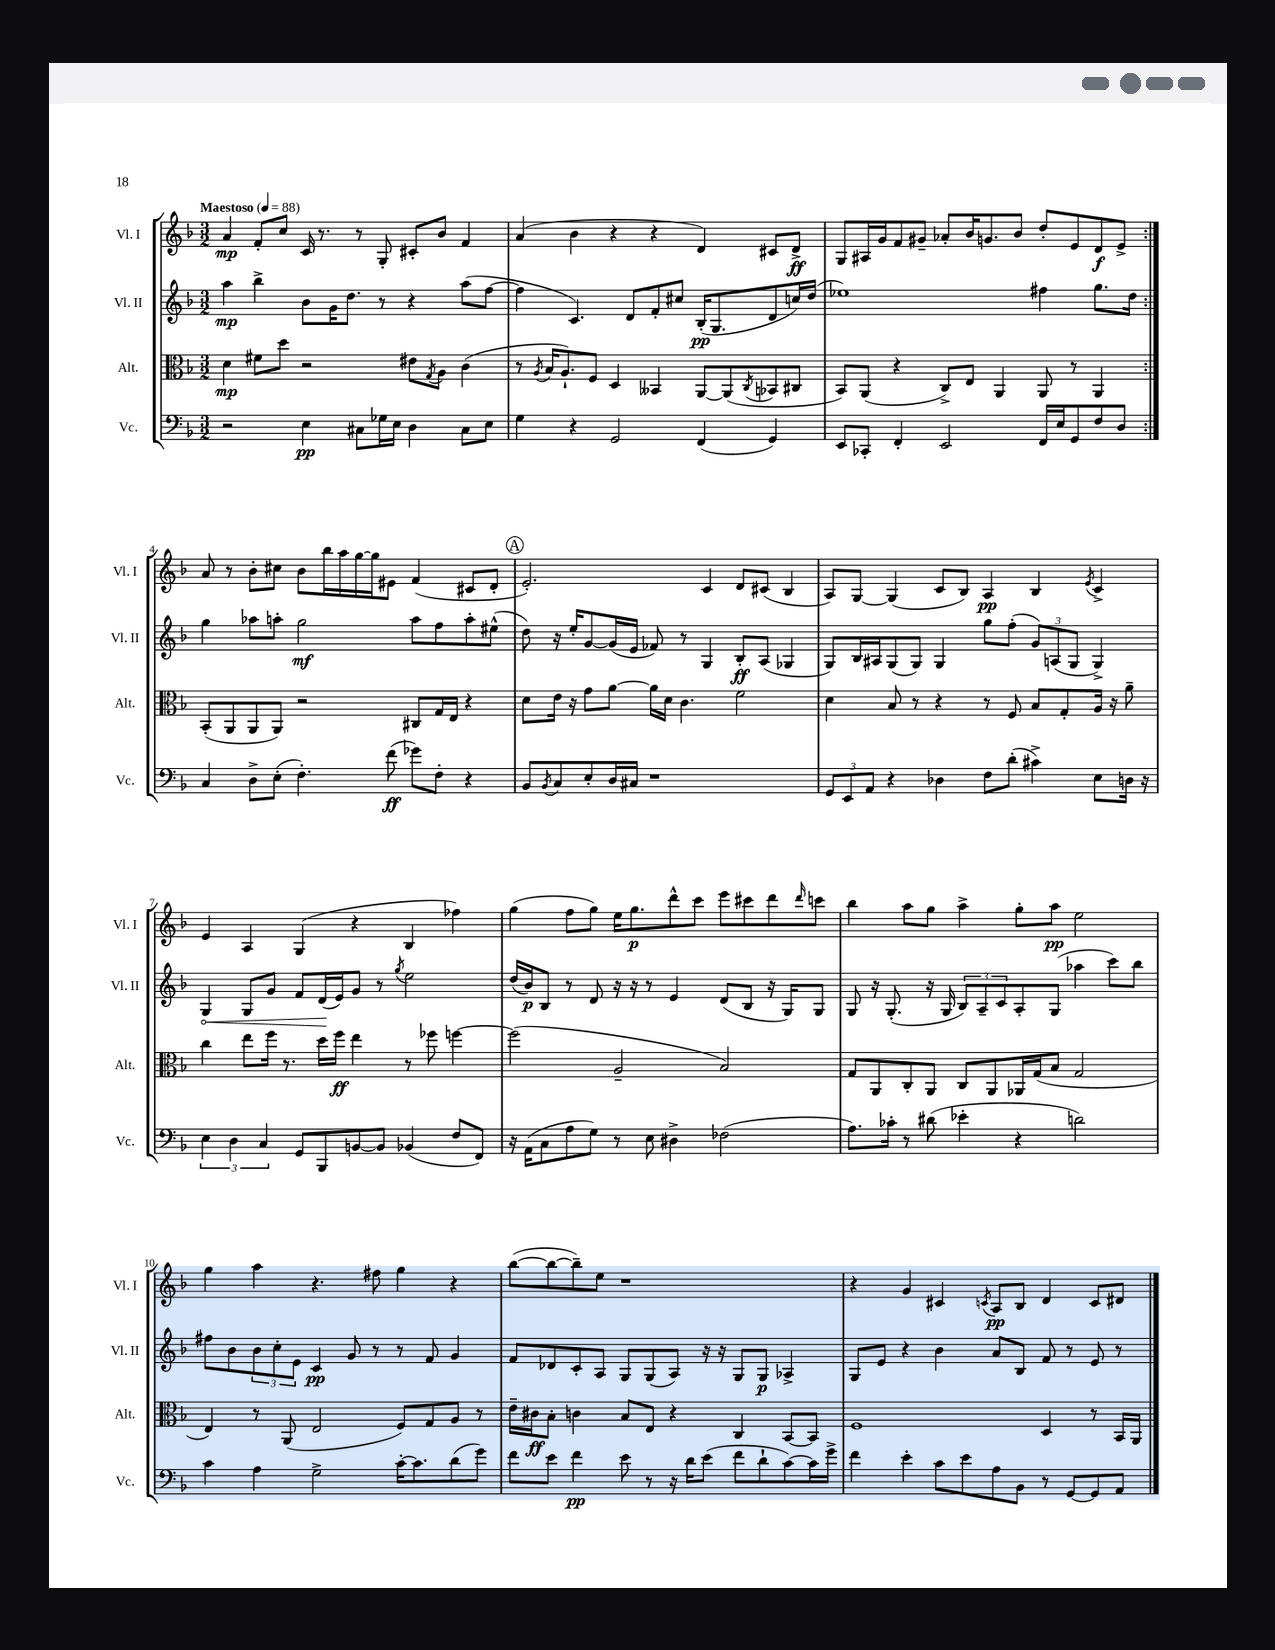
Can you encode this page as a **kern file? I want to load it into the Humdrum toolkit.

**kern	**dynam	**kern	**dynam	**kern	**dynam	**kern	**dynam
*part4	*part4	*part3	*part3	*part2	*part2	*part1	*part1
*staff4	*staff4	*staff3	*staff3	*staff2	*staff2	*staff1	*staff1
*I"Vc.	*	*I"Alt.	*	*I"Vl. II	*	*I"Vl. I	*
*I'Vc.	*	*I'Alt.	*	*I'Vl. II	*	*I'Vl. I	*
*clefF4	*	*clefC3	*	*clefG2	*	*clefG2	*
*k[b-]	*	*k[b-]	*	*k[b-]	*	*k[b-]	*
*M3/2	*	*M3/2	*	*M3/2	*	*M3/2	*
*MM88	*	*MM88	*	*MM88	*	*MM88	*
=1	=1	=1	=1	=1	=1	=1	=1
!	!	!	!	!	!	!LO:TX:a:B:t=Maestoso	!
2r	.	4d\	mp	4aa\	mp	4a/	mp
.	.	8f#X\L	.	4bb-^\	.	8f'/L	.
.	.	8dd\J	.	.	.	8cc/J	.
4E\	pp	2r	.	8b-\L	.	16c/	.
.	.	.	.	.	.	8.r	.
.	.	.	.	16g\K	.	.	.
.	.	.	.	8.dd\J	.	.	.
8C#X\L	.	.	.	.	.	8r	.
16G-X\L	.	.	.	8r	.	8G'/	.
16E\JJ	.	.	.	.	.	.	.
4D\	.	8e#X\L	.	4r	.	8c#X'/L	.
.	.	8qG/	.	.	.	.	.
.	.	8A\J	.	.	.	8b-/J	.
8C#\L	.	(4c\	.	(8aa\L	.	4f/	.
8E\J	.	.	.	[8ff\J	.	.	.
=2	=2	=2	=2	=2	=2	=2	=2
4G\	.	8r	.	4ff\]	.	(4a/	.
.	.	8qA/	.	.	.	.	.
.	.	16B-/KL	.	.	.	.	.
.	.	8.A`/)	.	.	.	.	.
4r	.	.	.	4.c/)	.	4b-\	.
.	.	8F/J	.	.	.	.	.
2GG/	.	4D/	.	.	.	4r	.
.	.	.	.	8d/L	.	.	.
.	.	4BB--X/	.	8f'/	.	4r	.
.	.	.	.	8cc#X/J	.	.	.
(4FF/	.	[8AA/L	.	(16B-'/KL	pp	4d/)	.
.	.	.	.	8.G/	.	.	.
.	.	(8AA/]	.	.	.	.	.
.	.	8qC/	.	.	.	.	.
4GG/)	.	8BB-X/	.	8d/	.	8c#X/L	.
.	.	8C#X/J	.	16ccn/L)	.	8d^/J	ff
.	.	.	.	(16dd/JJ	.	.	.
=3	=3	=3	=3	=3	=3	=3	=3
8EE/L	.	8BB-/L)	.	1ee-X)	.	8G/L	.
8CC-X'/J	.	(8AA/J	.	.	.	16A#X/L	.
.	.	.	.	.	.	16g/J	.
4FF'/	.	4r	.	.	.	8f/	.
.	.	.	.	.	.	8g#X~/J	.
2EE/	.	8C^/L)	.	.	.	8a-X'/L	.
.	.	8E/J	.	.	.	16b-/K	.
.	.	.	.	.	.	8.gn/	.
.	.	4AA/	.	.	.	.	.
.	.	.	.	.	.	8b-/J	.
16FF/LL	.	8AA/	.	4ff#X\	.	8dd'/L	.
16E/J	.	.	.	.	.	.	.
8GG/	.	8r	.	.	.	8e/	.
8F/	.	4AA/	.	8.gg\L	.	8d/	f
8D/J	.	.	.	.	.	8e^/J	.
.	.	.	.	16dd\Jk	.	.	.
!!LO:LB:g=z
=4:|!	=4:|!	=4:|!	=4:|!	=4:|!	=4:|!	=4:|!	=4:|!
4C/	.	(8BB-'/L	.	4gg\	.	8a/	.
.	.	8AA/	.	.	.	8r	.
8D^\L	.	8AA/	.	8aa-X\L	.	8b-'\L	.
(8E'\J	.	8AA/J)	.	8aan'\J	.	8cc#X\J	.
4.F'\)	.	2r	.	2gg\	mf	8b-\L	.
.	.	.	.	.	.	16bb-\L	.
.	.	.	.	.	.	16aa\	.
.	.	.	.	.	.	[16gg\	.
.	.	.	.	.	.	16gg\J]	.
(8f\	ff	.	.	.	.	8e#X\J	.
8g-X\L)	.	8C#X/L	.	8aa\L	.	(4f/	.
8F'\J	.	16G/L	.	8ff\	.	.	.
.	.	16E/JJ	.	.	.	.	.
4r	.	4r	.	8aa'\	.	8c#X/L	.
.	.	.	.	(8ee#X^^\J	.	8d'/J	.
!!LO:REH:place=s1:t=A
=5	=5	=5	=5	=5	=5	=5	=5
8BB-/L	.	8d\L	.	8dd\)	.	2.e'/)	.
8qBB-/	.	.	.	.	.	.	.
8C/	.	16e\Jk	.	16r	.	.	.
.	.	16r	.	16ee'/KL	.	.	.
8E'/	.	8g\L	.	[8g/	.	.	.
16D/L	.	[8a\J	.	(16g/L]	.	.	.
16C#X/JJ	.	.	.	16e/JJ	.	.	.
1r	.	16a\LL]	.	8f-X/)	.	.	.
.	.	16d\JJ	.	.	.	.	.
.	.	4.c\	.	8r	.	.	.
.	.	.	.	4G/	.	4c/	.
.	.	2f\	.	8B-'/L	ff	8d/L	.
.	.	.	.	(8A/J	.	(8c#X/J	.
.	.	.	.	4G-X/	.	4B-/	.
=6	=6	=6	=6	=6	=6	=6	=6
12GG/L	.	4d\	.	8G/L)	.	8A/L)	.
12EE/	.	.	.	.	.	.	.
.	.	.	.	16B-/L	.	[8G/J	.
12AA/J	.	.	.	.	.	.	.
.	.	.	.	16A#X/J	.	.	.
4r	.	8B-/	.	(8G/	.	(4G/]	.
.	.	8r	.	8G/J)	.	.	.
4D-X\	.	4r	.	4G/	.	8c/L	.
.	.	.	.	.	.	8B-/J)	.
8F\L	.	8r	.	8gg\L	.	4A/	pp
(8d'\J	.	8F/	.	(8ff'\J	.	.	.
4c#X^\)	.	8B-/L	.	12g/L)	.	4B-/	.
.	.	.	.	(12An/	.	.	.
.	.	8G'/	.	.	.	.	.
.	.	.	.	12G/J	.	.	.
.	.	.	.	.	.	8qe/	.
8E\L	.	16A/Jk	.	4G^/)	.	4c^/	.
.	.	16r	.	.	.	.	.
16Dn\Jk	.	8a~\	.	.	.	.	.
16r	.	.	.	.	.	.	.
!!LO:LB:g=z
=7	=7	=7	=7	=7	=7	=7	=7
!	!	!	!	!	!LO:HP:b	!	!
6E\	.	4cc\	.	4G/	<	4e/	.
6D\	.	.	.	.	.	.	.
.	.	8ee\L	.	8G/L	.	4A/	.
6C/	.	.	.	.	.	.	.
.	.	16ff\Jk	.	8g/J	.	.	.
.	.	8.r	.	.	.	.	.
8GG/L	.	.	.	8f/L	.	(4G/	.
8BBB-/	.	16dd\LL	.	(16d/L	.	.	.
.	.	16ff\JJ	ff	16e/J)	[	.	.
[8BBn/	.	4ee\	.	8g/J	.	4r	.
8BB/J]	.	.	.	8r	.	.	.
.	.	.	.	8qgg/	.	.	.
(4BB-X/	.	8r	.	2ee\	.	4B-/	.
.	.	8ff-X\	.	.	.	.	.
8F/L	.	[4ffn\	.	.	.	4ff-X\)	.
8FF/J)	.	.	.	.	.	.	.
=8	=8	=8	=8	=8	=8	=8	=8
16r	.	(2ff\]	.	(16dd/LL	.	(4gg\	.
(16AA\KL	.	.	.	16b-/J)	p	.	.
8C\	.	.	.	8B-/J	.	.	.
8A\	.	.	.	8r	.	8ff\L	.
8G\J)	.	.	.	8d/	.	8gg\J)	.
8r	.	2A~/	.	16r	.	16ee\KL	.
.	.	.	.	16r	.	8.gg\	p
8E\	.	.	.	8r	.	.	.
4D#X^\	.	.	.	4e/	.	8ddd^^\	.
.	.	.	.	.	.	8ccc\J	.
(2F-X\	.	2B-/)	.	(8d/L	.	8eee\L	.
.	.	.	.	8B-/J	.	8ccc#X\	.
.	.	.	.	16r	.	8ddd\	.
.	.	.	.	16G/KL)	.	.	.
.	.	.	.	.	.	16qqddd/	.
.	.	.	.	8G/J	.	8cccn\J	.
=9	=9	=9	=9	=9	=9	=9	=9
8.A\L)	.	8G/L	.	8G/	.	4bb-\	.
.	.	8AA/	.	16r	.	.	.
16c-X'\Jk	.	.	.	(8.G'/	.	.	.
8r	.	8C'/	.	.	.	8aa\L	.
(8d#X\	.	8AA/J	.	16r	.	8gg\J	.
.	.	.	.	16G/	.	.	.
4e-X'\	.	8C/L	.	12B-/L)	.	4aa^\	.
.	.	.	.	12A~/	.	.	.
.	.	8AA/	.	.	.	.	.
.	.	.	.	12c/	.	.	.
4r	.	16AA-X/L	.	8A'/	.	8gg'\L	.
.	.	(16G/J	.	.	.	.	.
.	.	8B-/J	.	(8G/J	.	8aa\J	pp
2dn\)	.	2G/	.	4aa-X\	.	2ee\	.
.	.	.	.	8ccc\L)	.	.	.
.	.	.	.	8bb-\J	.	.	.
!!LO:LB:g=z
=10	=10	=10	=10	=10	=10	=10	=10
4c\	.	4E/)	.	8ff#X\L	.	4gg\	.
.	.	.	.	8b-\	.	.	.
4A\	.	8r	.	12b-\	.	4aa\	.
.	.	.	.	12cc'\	.	.	.
.	.	(8AA/	.	.	.	.	.
.	.	.	.	12e\J	.	.	.
2G^\	.	2E/	.	4c/	pp	4.r	.
.	.	.	.	8g/	.	.	.
.	.	.	.	8r	.	8ff#X\	.
[16c'\KL	.	8F/L)	.	8r	.	4gg\	.
8.c\]	.	.	.	.	.	.	.
.	.	8G/	.	8f/	.	.	.
(8d\	.	8A/J	.	4g/	.	4r	.
8g\J)	.	8r	.	.	.	.	.
=11	=11	=11	=11	=11	=11	=11	=11
8f\L	.	16e~\LL	.	8f/L	.	([8bb-\L	.
.	.	16c#X\J	ff	.	.	.	.
8e\J	.	8B-'\J	.	8d-X/	.	8bb-\_	.
4f\	pp	4cn\	.	8c'/	.	8bb-~\])	.
.	.	.	.	8A/J	.	8ee\J	.
8e\	.	8B-/L	.	8G/L	.	1r	.
8r	.	8E/J	.	(8G/	.	.	.
16r	.	4r	.	8A/J)	.	.	.
16d\KL	.	.	.	.	.	.	.
(8e\J	.	.	.	16r	.	.	.
.	.	.	.	16r	.	.	.
8f\L	.	4C/	.	8G/L	.	.	.
8d`\	.	.	.	8G/J	p	.	.
[8c\)	.	[8BB-/L	.	4A-X^/	.	.	.
16c\L]	.	8BB-/J]	.	.	.	.	.
16g^\JJ	.	.	.	.	.	.	.
=12	=12	=12	=12	=12	=12	=12	=12
4f\	.	1F	.	8G/L	.	4r	.
.	.	.	.	8e/J	.	.	.
4e'\	.	.	.	4r	.	4g/	.
8c\L	.	.	.	4b-\	.	4c#X/	.
8e\	.	.	.	.	.	.	.
.	.	.	.	.	.	8qcn/	.
8A\	.	.	.	8a/L	.	8A/L	pp
8BB-\J	.	.	.	8B-/J	.	8B-/J	.
8r	.	4D/	.	8f/	.	4d/	.
[8GG/L	.	.	.	8r	.	.	.
8GG/]	.	8r	.	8e/	.	8c/L	.
8AA/J	.	16BB-/LL	.	8r	.	8d#X/J	.
.	.	16AA/JJ	.	.	.	.	.
==	==	==	==	==	==	==	==
*-	*-	*-	*-	*-	*-	*-	*-
